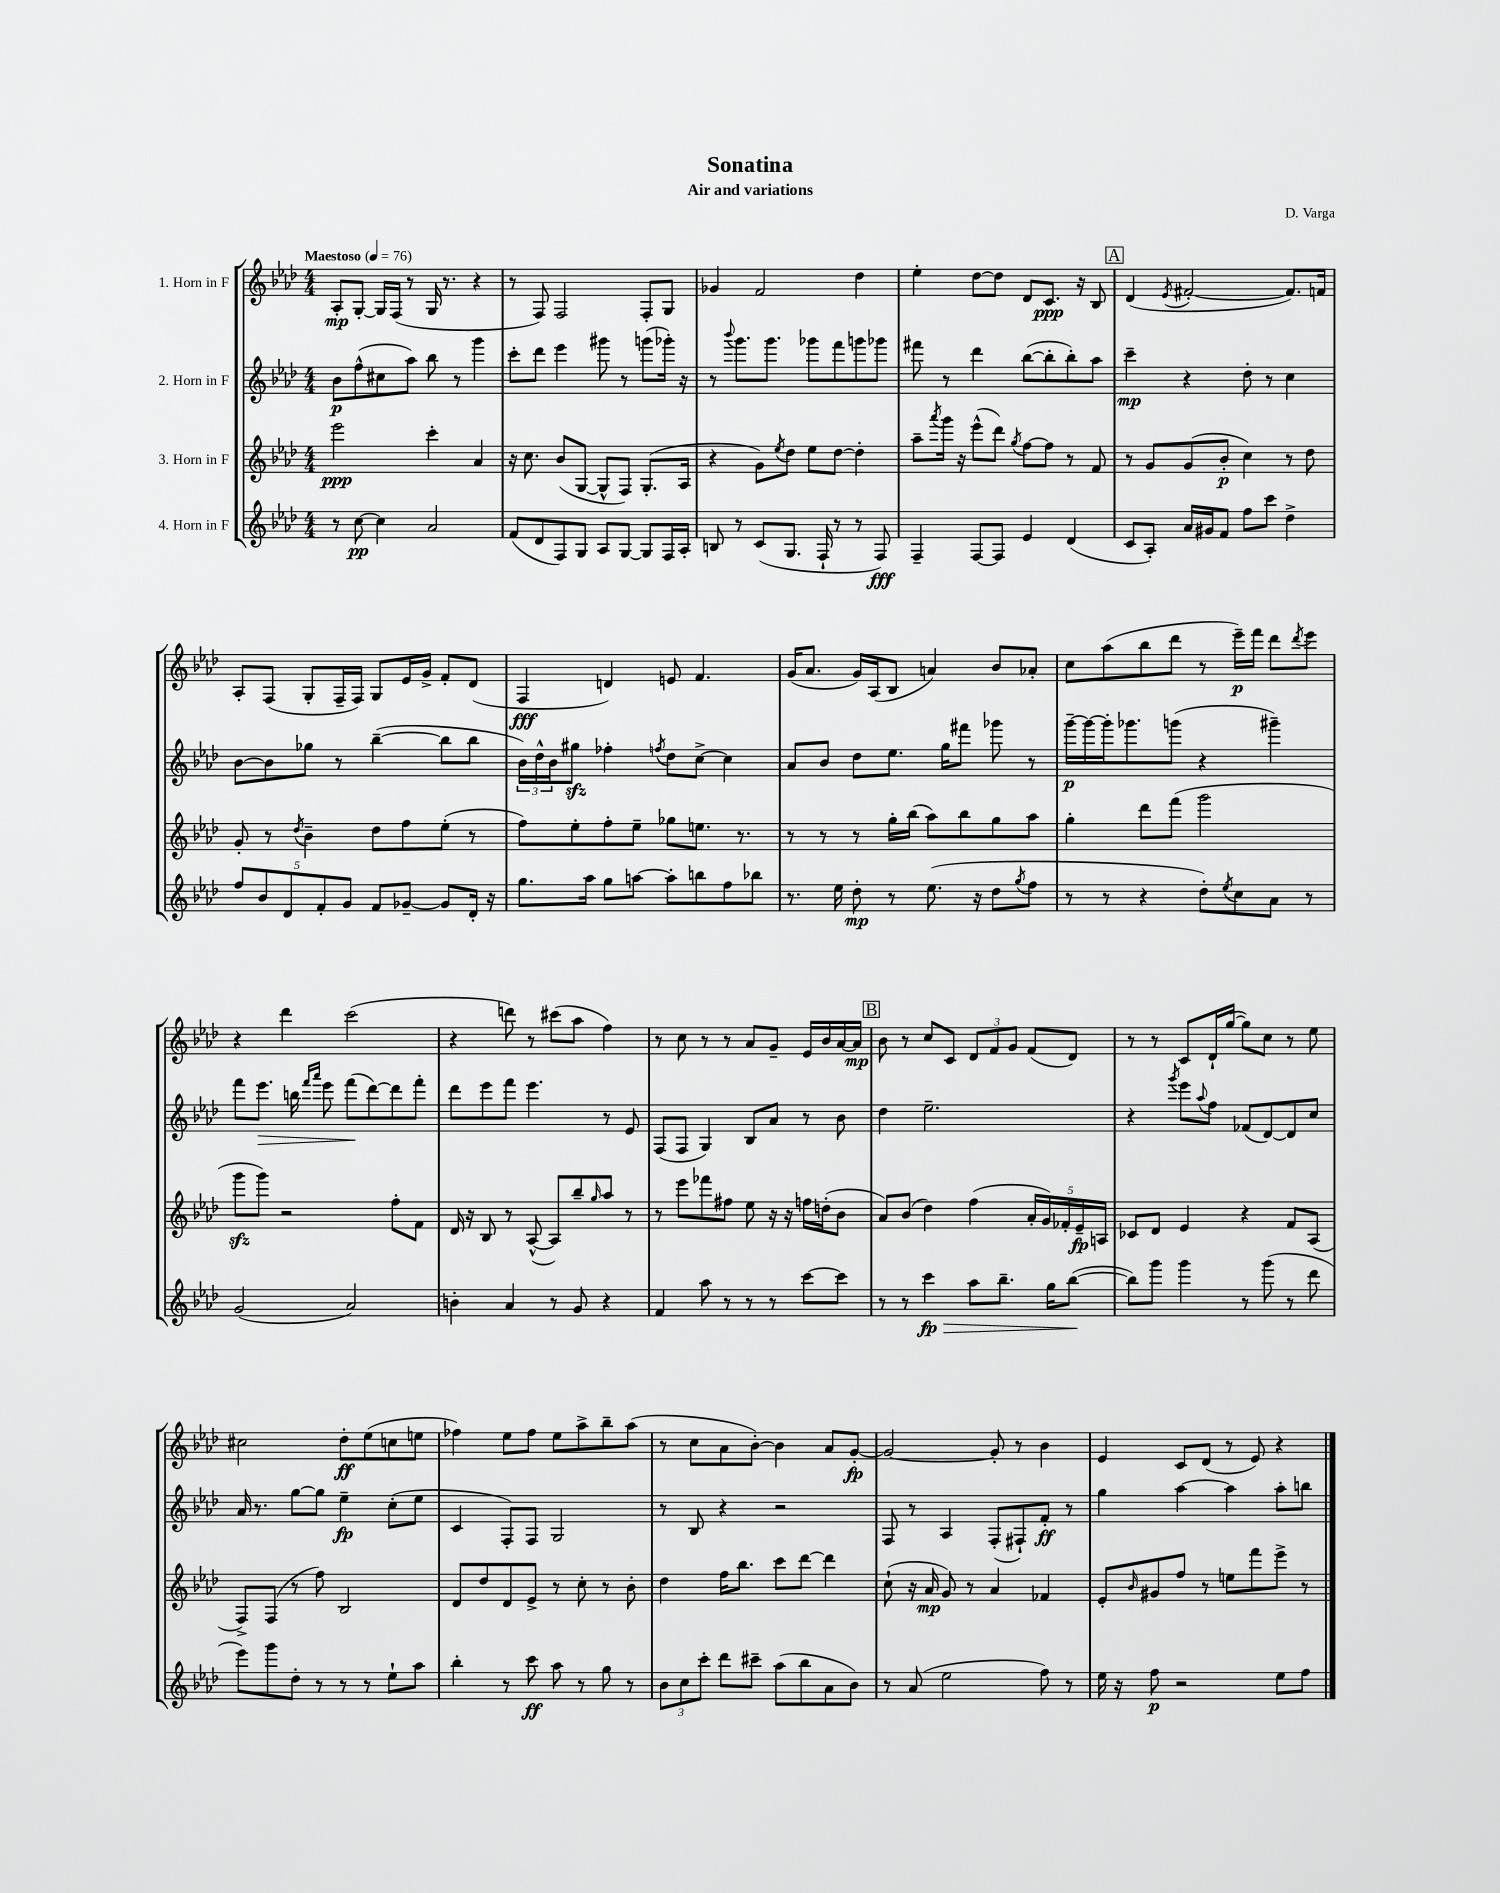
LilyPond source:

\header { title = "Sonatina" composer = "D. Varga" subtitle = "Air and variations" }
<<
\new StaffGroup <<
\new Staff = "s0" \with { instrumentName = "1. Horn in F" } {
    \clef treble \key aes \major \numericTimeSignature \time 4/4 \tempo "Maestoso" 4 = 76
    aes8-.\mp g8~-. g16 f16( r8 g16 r8. r4 |
    r8 f8) f2 f8-. g8 |
    ges'4 f'2 des''4 |
    ees''4-. des''8~ des''8 des'8 c'8.\ppp r16 bes8 |
    \mark \markup { \box "A" } des'4( \acciaccatura { ees'8 } fis'2~-. fis'8.) f'16 |
    aes8-. f8( g8-. f16-- f16) g8 ees'16 g'16-> f'8-. des'8( |
    f4\fff d'4) e'8 f'4. |
    g'16( aes'8. g'16) aes16( bes8 a'4) bes'8 aes'8-. |
    c''8 aes''8( bes''8 des'''8 r8 ees'''16--\p) f'''16 des'''8 \acciaccatura { des'''8 } ees'''8 |
    r4 des'''4 c'''2( |
    r4 d'''8) r8 cis'''8( aes''8 f''4) |
    r8 c''8 r8 r8 aes'8 g'8-- ees'16 bes'16 aes'16~ aes'16\mp |
    \mark \markup { \box "B" } bes'8 r8 c''8 c'8 \tuplet 3/2 { des'8 f'8 g'8 } f'8( des'8) |
    r8 r8 c'8 des'16-! g''16~( g''8) c''8 r8 ees''8 |
    cis''2 des''8-.\ff ees''8( c''8 e''8 |
    fes''4) ees''8 fes''8 ees''8 aes''8-> bes''8-- aes''8( |
    r8 c''8 aes'8 bes'8~-.) bes'4 aes'8 g'8~-.\fp |
    g'2~ g'8-. r8 bes'4 |
    ees'4 c'8 des'8( r8 ees'8) r4 \bar "|." |
}
\new Staff = "s1" \with { instrumentName = "2. Horn in F" } {
    \clef treble \key aes \major \numericTimeSignature \time 4/4
    bes'8\p f''8-^( cis''8 aes''8) bes''8 r8 g'''4 |
    c'''8-. des'''8 ees'''4 gis'''8 r8 g'''8( ges'''16-.) r16 |
    r8 \appoggiatura { bes'''8 } g'''8. g'''8. ges'''8 f'''8 g'''8 ges'''8 |
    fis'''8 r8 des'''4 bes''8~( bes''8-. bes''8-.) aes''8 |
    \mark \markup { \box "A" } c'''4--\mp r4 des''8-. r8 c''4 |
    bes'8~ bes'8 ges''8 r8 bes''4~--( bes''8 bes''8 |
    \tuplet 3/2 { bes'16) des''16-^ bes'16 } gis''8\sfz fes''4-. \acciaccatura { f''8 } des''8 c''8~-> c''4 |
    aes'8 bes'8 des''8 ees''8. g''16 fis'''8 ges'''8 r8 |
    g'''16~--\p g'''16~ g'''16-. ges'''8. g'''8( r4 gis'''4--) |
    f'''8 ees'''8.\> b''16 \grace { f'''16 aes'''16 } ees'''8 f'''8\!( des'''8~) des'''8 f'''8-. |
    des'''8 ees'''8 f'''8 ees'''4. r8 ees'8 |
    f8( f8 g4) bes8 aes'8 r8 bes'8 |
    \mark \markup { \box "B" } des''4 ees''2.-- |
    r4 \acciaccatura { g'''8 } ees'''8 \appoggiatura { aes''8 } f''8 fes'8( des'8~) des'8 c''8 |
    aes'16 r8. g''8~ g''8 ees''4--\fp c''8-.( ees''8 |
    c'4 f8-.) f8 g2 |
    r8 bes8 r4 r2 |
    f8 r8 aes4 f8-.( fis8-!) f'8-.\ff r8 |
    g''4 aes''4~ aes''4 aes''8-. b''8 \bar "|." |
}
\new Staff = "s2" \with { instrumentName = "3. Horn in F" } {
    \clef treble \key aes \major \numericTimeSignature \time 4/4
    ees'''2\ppp c'''4-. aes'4 |
    r16 c''8. bes'8( g8~ g8-^ f8) g8.-.( aes16 |
    r4 g'8) \acciaccatura { ees''8 } des''8 ees''8 des''8~ des''4-. |
    aes''8-- \acciaccatura { aes'''8 } g'''16 r16 ees'''8-^( des'''8) \acciaccatura { g''8 } f''8~ f''8 r8 f'8 |
    \mark \markup { \box "A" } r8 g'8 g'8( bes'8-.\p c''4) r8 des''8 |
    g'8-. r8 \acciaccatura { des''8 } bes'4-- des''8 f''8 ees''8-.( r8 |
    f''8) ees''8-. f''8-. ees''8-- ges''8 e''8. r8. |
    r8 r8 r8 g''16-. bes''16( aes''8) bes''8 g''8 aes''8 |
    g''4-. des'''8 f'''8( g'''2 |
    g'''8\sfz g'''8) r2 f''8-. f'8 |
    des'16 r16 bes8 r8 aes8~-^( aes8) bes''8-- \grace { g''16 } aes''8 r8 |
    r8 ees'''8 fes'''8 fis''8 ees''8 r16 r16 f''16 d''16-.( bes'8 |
    \mark \markup { \box "B" } aes'8) bes'8( des''4) f''4( \tuplet 5/4 { aes'16-. g'16) fes'16-. ees'16--\fp a16 } |
    ces'8 des'8 ees'4 r4 f'8 aes8( |
    f8->) f8( r8 f''8) bes2 |
    des'8 des''8 des'8 ees'8-> r8 c''8-. r8 bes'8-. |
    des''4 f''16 bes''8. c'''8 des'''8~ des'''4 |
    c''8-!( r16 aes'16\mp g'8) r8 aes'4 fes'4 |
    ees'8-. \grace { bes'16 } gis'8 f''8 r8 e''8 f'''8 ees'''8-> r8 \bar "|." |
}
\new Staff = "s3" \with { instrumentName = "4. Horn in F" } {
    \clef treble \key aes \major \numericTimeSignature \time 4/4
    r8 c''8~\pp c''4 aes'2 |
    f'8( des'8 f8) g8 aes8 g8~ g8 f16 aes16-. |
    b8 r8 c'8( g8. f16-! r8 r8 f8\fff) |
    f4-- f8~ f8 ees'4 des'4( |
    \mark \markup { \box "A" } c'8 aes8-.) aes'16 gis'16 f'8 f''8 c'''8 des''4-> |
    \tuplet 5/4 { f''8 bes'8 des'8 f'8-. g'8 } f'8 ges'8~-- ges'8 des'16-. r16 |
    g''8. aes''16 g''8 a''8~ a''8-. b''8 f''8 bes''8 |
    r8. ees''16 des''8-.\mp r8 ees''8.( r16 des''8 \acciaccatura { g''8 } f''8 |
    r8 r8 r4 des''8-.) \acciaccatura { ees''8 } c''8 aes'8 r8 |
    g'2( aes'2) |
    b'4-. aes'4 r8 g'8 r4 |
    f'4 aes''8 r8 r8 r8 c'''8~ c'''8 |
    \mark \markup { \box "B" } r8 r8 c'''4\fp\> aes''8 bes''8.-- g''16 bes''8~\!( |
    bes''8) g'''8 g'''4 r8 g'''8( r8 des'''8 |
    ees'''8) g'''8 des''8-. r8 r8 r8 ees''8-! aes''8 |
    bes''4-. r8 c'''8\ff aes''8 r8 g''8 r8 |
    \tuplet 3/2 { bes'8 c''8 c'''8-. } des'''8 cis'''8-- aes''8( bes''8 aes'8 bes'8) |
    r8 aes'8( ees''2 f''8) r8 |
    ees''16 r16 f''8\p r2 ees''8 f''8 \bar "|." |
}
>>
>>
\layout { \context { \Score \remove "Bar_number_engraver" } }
